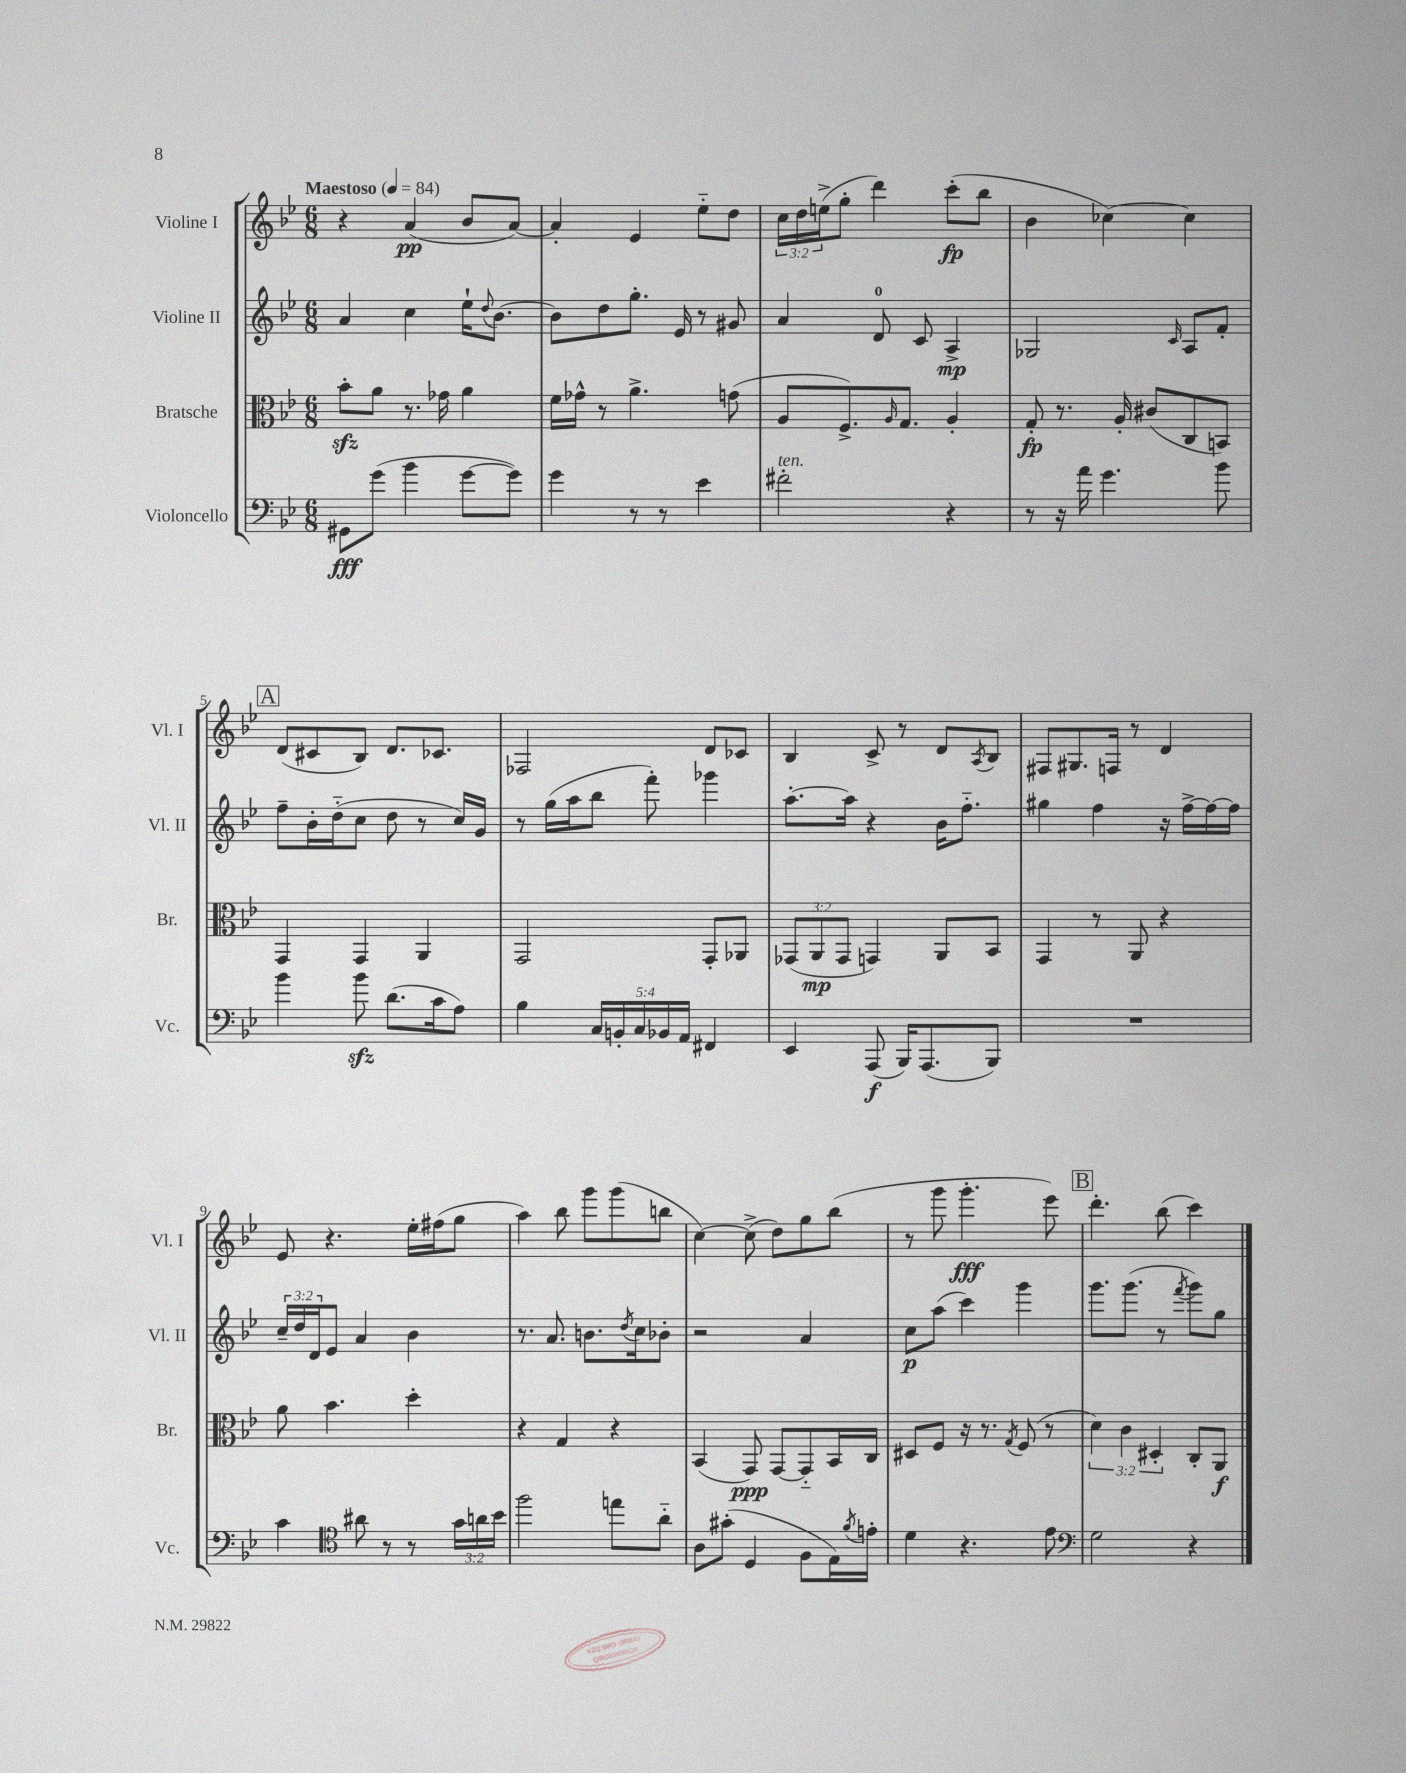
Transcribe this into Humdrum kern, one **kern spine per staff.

**kern	**dynam	**kern	**dynam	**kern	**dynam	**kern	**dynam
*part4	*part4	*part3	*part3	*part2	*part2	*part1	*part1
*staff4	*staff4	*staff3	*staff3	*staff2	*staff2	*staff1	*staff1
*I"Violoncello	*	*I"Bratsche	*	*I"Violine II	*	*I"Violine I	*
*I'Vc.	*	*I'Br.	*	*I'Vl. II	*	*I'Vl. I	*
*clefF4	*	*clefC3	*	*clefG2	*	*clefG2	*
*k[b-e-]	*	*k[b-e-]	*	*k[b-e-]	*	*k[b-e-]	*
*M6/8	*	*M6/8	*	*M6/8	*	*M6/8	*
*MM84	*	*MM84	*	*MM84	*	*MM84	*
=1	=1	=1	=1	=1	=1	=1	=1
!	!	!	!	!	!	!LO:TX:a:B:t=Maestoso	!
8GG#X\L	fff	8b-zz'\L	.	4a/	.	4r	.
(8g\J	.	8a\J	.	.	.	.	.
4b-\	.	8.r	.	4cc\	.	(4a/	pp
.	.	16g-X\	.	.	.	.	.
[8g\L	.	4a\	.	16ee-`\KL	.	8b-/L	.
.	.	.	.	8qqdd/	.	.	.
.	.	.	.	[8.b-\J	.	.	.
8g\J])	.	.	.	.	.	[8a/J)	.
=2	=2	=2	=2	=2	=2	=2	=2
4g\	.	16f\LL	.	8b-\L]	.	4a'/]	.
.	.	16g-X^^\JJ	.	.	.	.	.
.	.	8r	.	8dd\	.	.	.
8r	.	4.a^\	.	8.gg'\J	.	4e-/	.
8r	.	.	.	.	.	.	.
.	.	.	.	16e-/	.	.	.
4e-\	.	.	.	8r	.	8ee-\L	.
.	.	(8gn\	.	8g#X/	.	8dd\J	.
=3	=3	=3	=3	=3	=3	=3	=3
!LO:TX:a:i:t=ten.	!	!	!	!	!	!	!
2f#X'\	.	8A/L	.	4a/	.	24cc\LL	.
.	.	.	.	.	.	24dd\	.
.	.	.	.	.	.	(24een^\J	.
.	.	8.F^/)	.	.	.	8gg'\J	.
.	.	.	.	8d/	.	4ddd\)	.
.	.	16qqA/	.	.	.	.	.
.	.	8.G/J	.	.	.	.	.
.	.	.	.	8c/	.	.	.
4r	.	4A'/	.	4A^/	mp	(8ccc'\L	fp
.	.	.	.	.	.	8bb-\J	.
=4	=4	=4	=4	=4	=4	=4	=4
8r	.	8G'/	fp	2G-X/	.	4b-\	.
16r	.	8.r	.	.	.	.	.
16a\	.	.	.	.	.	.	.
4.g\	.	.	.	.	.	[4cc-X\)	.
.	.	16A'/	.	.	.	.	.
.	.	(8c#X/L	.	.	.	.	.
.	.	.	.	16qqc/	.	.	.
.	.	8C/	.	8A/L	.	4cc-\]	.
8b-\	.	8BBn/J)	.	8f'/J	.	.	.
!!LO:LB:g=z
!!LO:REH:place=s1:t=A
=5	=5	=5	=5	=5	=5	=5	=5
4b-\	.	4GG/	.	8ff~\L	.	(8d/L	.
.	.	.	.	16b-'\L	.	8c#X/	.
.	.	.	.	(16dd\J	.	.	.
8b-zz\	.	4GG/	.	8cc\J	.	8B-/J)	.
(8.d\L	.	.	.	8dd\	.	8.d/L	.
.	.	4AA/	.	8r	.	.	.
16c\k	.	.	.	.	.	8.c-X/J	.
8A\J)	.	.	.	16cc/LL)	.	.	.
.	.	.	.	16g/JJ	.	.	.
=6	=6	=6	=6	=6	=6	=6	=6
4B-\	.	2GG/	.	8r	.	2F-X/	.
.	.	.	.	(16gg\LL	.	.	.
.	.	.	.	16aa\J	.	.	.
20C/LL	.	.	.	8bb-\J	.	.	.
20BBn'/	.	.	.	.	.	.	.
20C/	.	.	.	.	.	.	.
.	.	.	.	8fff'\)	.	.	.
20BB-X/	.	.	.	.	.	.	.
20AA/JJ	.	.	.	.	.	.	.
4FF#X/	.	8GG'/L	.	4ggg-X\	.	8d/L	.
.	.	8AA-X/J	.	.	.	8c-X/J	.
=7	=7	=7	=7	=7	=7	=7	=7
4EE-/	.	(12GG-X/L	.	[8.aa'\L	.	4B-/	.
.	.	12AA/	mp	.	.	.	.
.	.	12GG-/J	.	.	.	.	.
.	.	.	.	16aa\Jk]	.	.	.
(8AAA/	f	4GGn/)	.	4r	.	8c^/	.
16BBB-/KL)	.	.	.	.	.	8r	.
(8.AAA/	.	.	.	.	.	.	.
.	.	8AA/L	.	16b-\KL	.	8d/L	.
.	.	.	.	8.ff\J	.	.	.
.	.	.	.	.	.	8qA/	.
8BBB-/J)	.	8BB-/J	.	.	.	8B-/J	.
=8	=8	=8	=8	=8	=8	=8	=8
2.r	.	4GG/	.	4gg#X\	.	8F#X/L	.
.	.	.	.	.	.	8.G#X/	.
.	.	8r	.	4ff\	.	.	.
.	.	.	.	.	.	16Fn/Jk	.
.	.	8AA/	.	.	.	8r	.
.	.	4r	.	16r	.	4d/	.
.	.	.	.	[16ff^\LL	.	.	.
.	.	.	.	16ff\_	.	.	.
.	.	.	.	16ff\JJ]	.	.	.
!!LO:LB:g=z
=9	=9	=9	=9	=9	=9	=9	=9
4c\	.	8a\	.	24cc~/LL	.	8e-/	.
.	.	.	.	24dd/	.	.	.
.	.	.	.	24d/J	.	.	.
.	.	4.b-\	.	8e-/J	.	4.r	.
*clefC4	*	*	*	*	*	*	*
8a#X\	.	.	.	4a/	.	.	.
8r	.	.	.	.	.	.	.
8r	.	4dd'\	.	4b-\	.	16ee-'\LL	.
.	.	.	.	.	.	(16ff#X\J	.
24g\LL	.	.	.	.	.	8gg\J	.
24an\	.	.	.	.	.	.	.
24b-\JJ	.	.	.	.	.	.	.
=10	=10	=10	=10	=10	=10	=10	=10
2ff\	.	4r	.	8.r	.	4aa\)	.
.	.	.	.	8.a/	.	.	.
.	.	4G/	.	.	.	8bb-\	.
.	.	.	.	8.bn\L	.	8ggg\L	.
8een\L	.	4r	.	.	.	(8ggg\	.
.	.	.	.	8qdd/	.	.	.
.	.	.	.	16cc\k	.	.	.
8a\J	.	.	.	8b-X'\J	.	8bbn\J	.
=11	=11	=11	=11	=11	=11	=11	=11
8A\L	.	(4BB-/	.	2r	.	[4cc\)	.
(8g#X'\J	.	.	.	.	.	.	.
4D/	.	8GG/)	ppp	.	.	(8cc^\]	.
.	.	[8GG/L	.	.	.	8dd\L)	.
8F\L	.	8GG/]	.	4a/	.	8gg\	.
16E-\L)	.	16BB-/L	.	.	.	(8bb-\J	.
8qf/	.	.	.	.	.	.	.
16en'\JJ	.	16C/JJ	.	.	.	.	.
=12	=12	=12	=12	=12	=12	=12	=12
4d\	.	8D#X/L	.	8cc\L	p	8r	.
.	.	8F/J	.	(8aa\J	.	8ggg\	.
4.r	.	16r	.	4ccc\)	.	4.ggg'\	fff
.	.	8.r	.	.	.	.	.
.	.	8qG/	.	.	.	.	.
.	.	(8F/	.	4ggg\	.	.	.
8e-\	.	8r	.	.	.	8eee-\)	.
!!LO:REH:place=s1:t=B
=13	=13	=13	=13	=13	=13	=13	=13
*clefF4	*	*	*	*	*	*	*
2G\	.	6d\)	.	8.ggg\L	.	4.ddd'\	.
.	.	6c\	.	.	.	.	.
.	.	.	.	(8.ggg\J	.	.	.
.	.	6D#X'/	.	.	.	.	.
.	.	.	.	8r	.	(8bb-\	.
.	.	.	.	8qfff/	.	.	.
4r	.	8C'/L	.	8ggg\L)	.	4ccc\)	.
.	.	8AA/J	f	8gg\J	.	.	.
==	==	==	==	==	==	==	==
*-	*-	*-	*-	*-	*-	*-	*-
